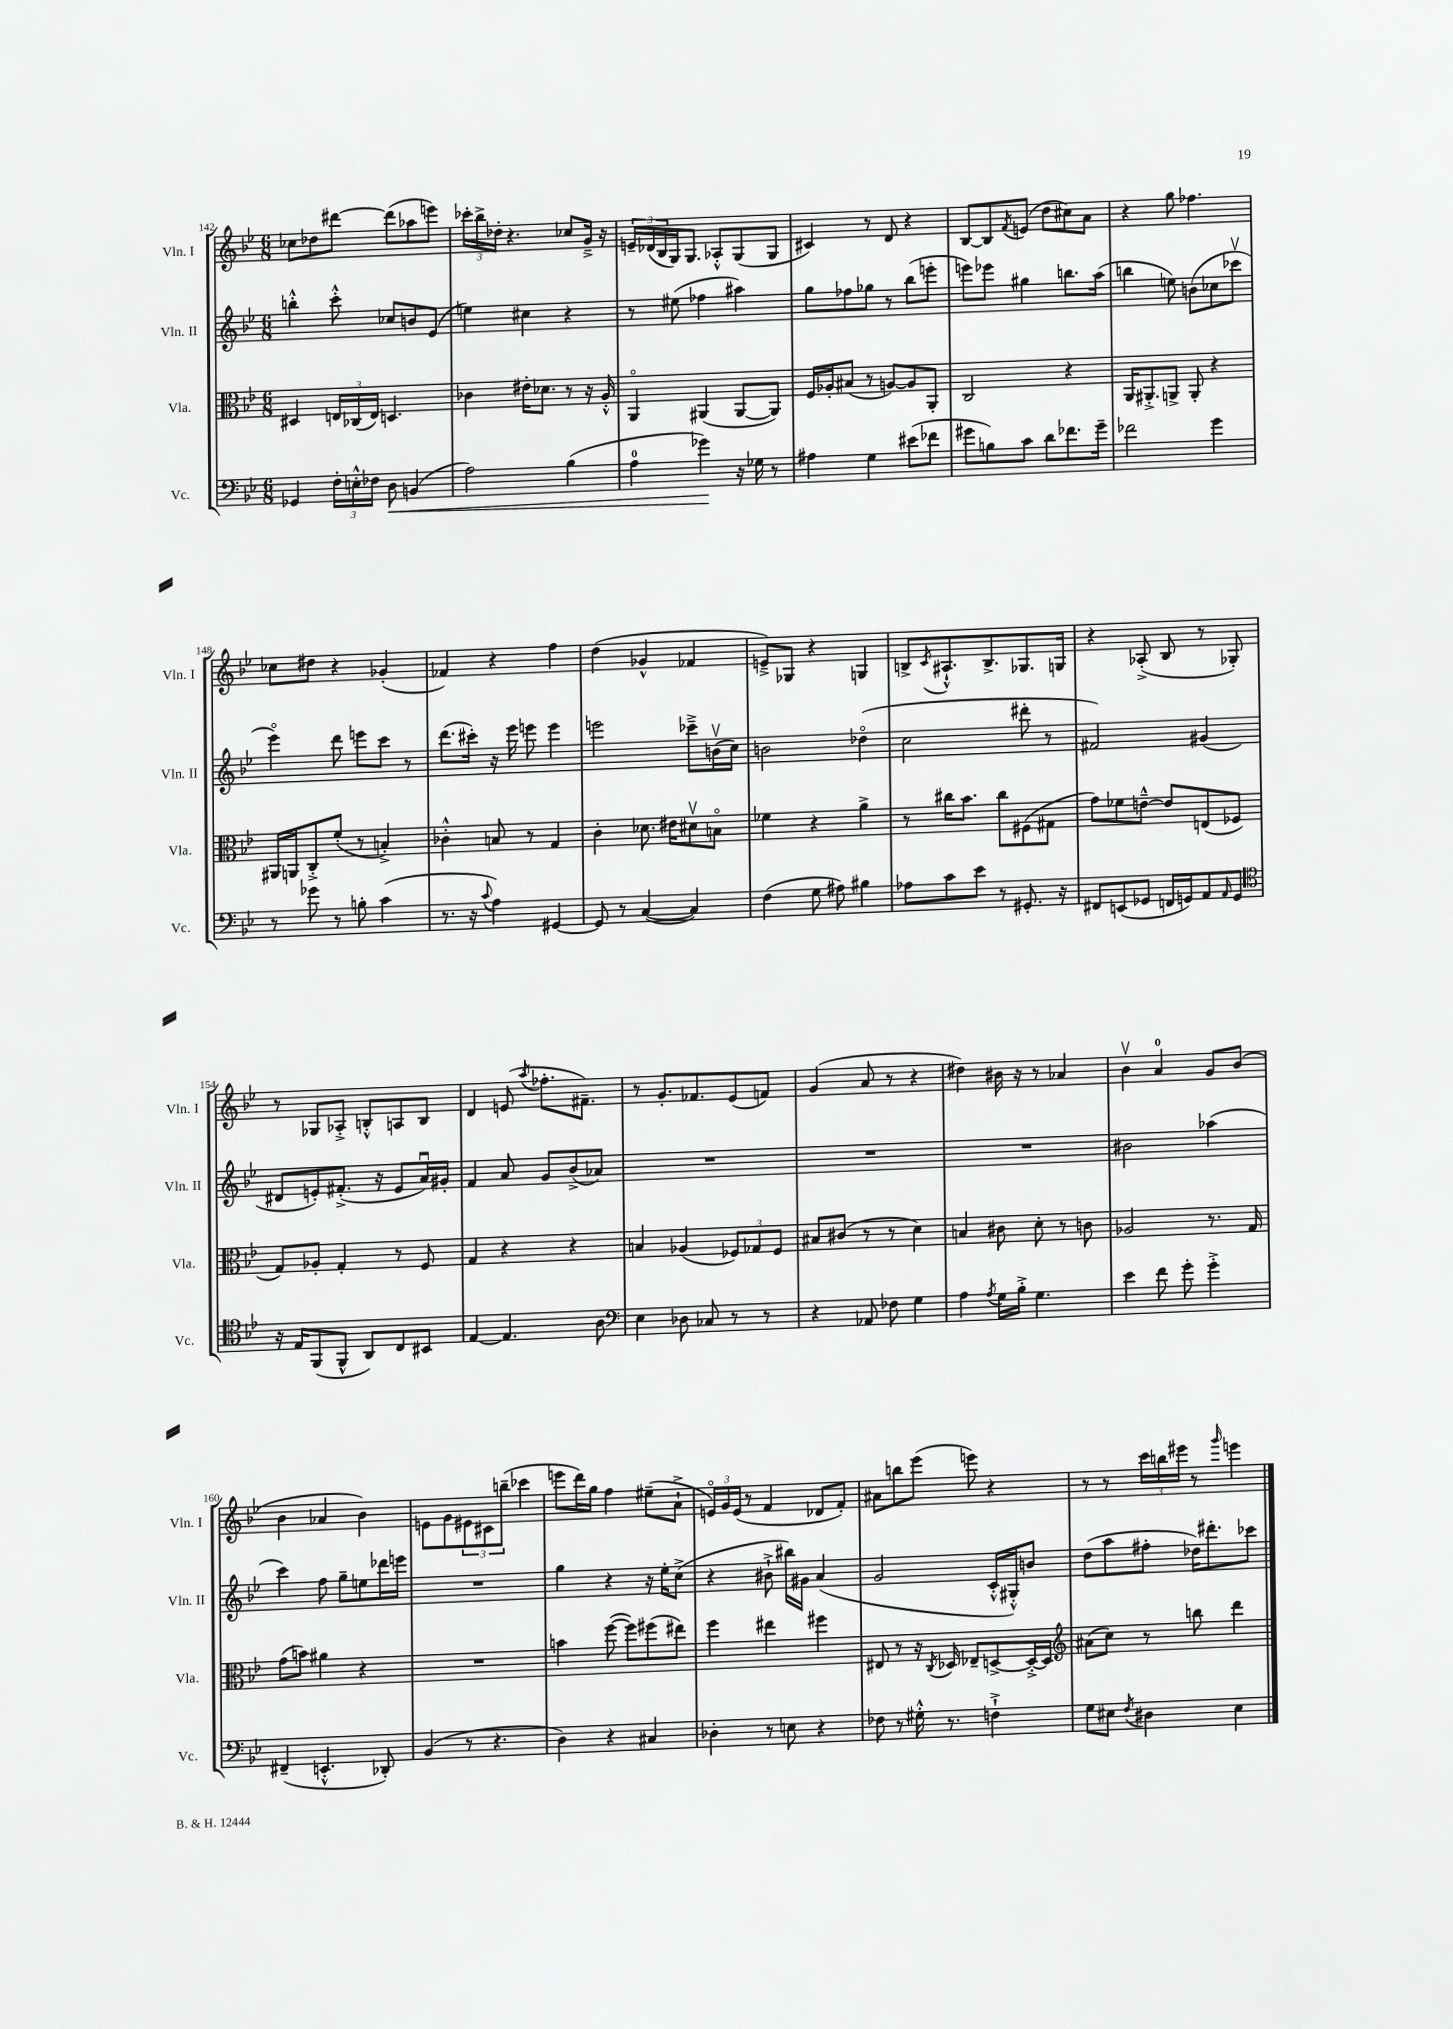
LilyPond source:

<<
\new StaffGroup <<
\new Staff = "s0" \with { instrumentName = "Vln. I" shortInstrumentName = "Vln. I" } {
    \clef treble \key bes \major \numericTimeSignature \time 6/8
    ces''8 des''8 dis'''8~ dis'''8( aes''8 e'''8) |
    \tuplet 3/2 { ces'''16-. bes''16-> des''16-. } r4. ces''8 g'16---> r16 |
    \tuplet 3/2 { e'16-- des'16( bes16 } g16) g8. aes8-.-^ g8( g8 |
    cis'4) r8 d'8 r4 |
    bes8~ bes8 \acciaccatura { f'8 } e'8( d''8 cis''8) a'8 |
    r4 g''8 fes''4. |
    ces''8 dis''8 r4 ges'4-.( |
    fes'4) r4 f''4 |
    d''4( ges'4-^ fes'4 |
    e'8--->) ges8 r4 g4 |
    b8-> \acciaccatura { c'8 } ais8.-!-^ b8.-> ges8. g16 |
    r4 aes8-.->( bes8 r8 ges8-.) |
    r8 ges8 aes8-.-> b8-.-^ a8 b8 |
    d'4 e'8( \acciaccatura { a''8 } fes''8.-. fis'8.--) |
    r8 g'8.-. fes'8. ees'8( f'8) |
    g'4( a'8 r8 r4 |
    dis''4) bis'16 r16 r8 aes'4 |
    bes'4\upbow a'4-0 g'8 bes'8( |
    bes'4 aes'4 bes'4) |
    e'8 g'8 \tuplet 3/2 { eis'8 cis'8 b''8--( } ces'''4 |
    e'''8 d'''16) g''16 f''4 eis''8--( a'8-!-> |
    \tuplet 3/2 { e'16\flageolet) g'16 e'16( } r8 f'4 des'8 f'8-.) |
    ais'8 b''8 ees'''8( e'''8) r4 |
    r8 r8 \tuplet 3/2 { c'''16 b''16 eis'''16 } r8 \grace { g'''16 } e'''4 \bar "|." |
}
\new Staff = "s1" \with { instrumentName = "Vln. II" shortInstrumentName = "Vln. II" } {
    \clef treble \key bes \major \numericTimeSignature \time 6/8
    b''4-.-^ c'''8-.-^ ces''8 b'8 ees'8( |
    e''4) cis''4 r4 |
    r8 eis''8( fes''4 ais''4) |
    g''8 fes''8 ges''8 r8 bes''8( e'''8-. |
    e'''8) ees'''8 gis''4 b''8. a''16( |
    b''4 e''8) b'8( ces''8 ces'''8\upbow |
    ees'''4\flageolet) d'''8 e'''8 c'''8 r8 |
    d'''8.( cis'''16-.) r16 ees'''16 e'''8 e'''4 |
    e'''2 ces'''8---> b'16\upbow( c''16) |
    b'2 des''4\flageolet( |
    c''2 dis'''8-. r8 |
    fis'2) gis'4( |
    dis'8 e'8-.) fis'8.-.->( r16 e'8 a'16\downbow) gis'16-. |
    f'4 a'8 g'8 bes'8->( aes'8) |
    R2. |
    R2. |
    R2. |
    bis'2 aes''4( |
    c'''4) f''8 g''8-- e''8 des'''16 e'''16 |
    R2. |
    g''4 r4 r16 ees''16-. c''8->( |
    r4 bis'8-!-> bis''16) gis'16 a'4( |
    g'2 c'16-.-^ gis16-.-^) b'8 |
    d''8( a''8 fis''8-. des''16) dis'''8.-. ces'''8 \bar "|." |
}
\new Staff = "s2" \with { instrumentName = "Vla." shortInstrumentName = "Vla." } {
    \clef alto \key bes \major \numericTimeSignature \time 6/8
    dis4 \tuplet 3/2 { e16 ces16( e16) } d4. |
    ces'4 eis'16-. des'8. r8 r16 a16-.-^ |
    a,4\flageolet ais,4( ais,8~ ais,8) |
    f16 aes16-. bis8( r8 a8~) a8 a,8-. |
    c2 r4 |
    a,16 ais,8.-.-> a,8-> a,8-. r4 |
    ais,16 a,16 c8-.-> f'8-.( r8 b4-.->) |
    ces'4-.-^ b8 r8 g4 |
    c'4-. des'8. eis'16 dis'8\upbow b8\flageolet |
    fes'4 r4 a'4-> |
    r8 cis''16 bes'8. cis''8 fis8( gis8 |
    g'8) fes'8 e'8~---^ e'8 e8( fes8 |
    g8) aes8-. g4-. r8 f8 |
    g4 r4 r4 |
    b4 aes4( \tuplet 3/2 { fes8) ges8 fes8 } |
    bis8 cis'8( r8 r8 d'4) |
    b4 cis'8 d'8-. r8 c'8 |
    aes2 r8. g16 |
    g'8( b'8) ais'4 r4 |
    R2. |
    b'4 f''8~( f''8) fis''8( eis''8) |
    f''4 eis''4 fis''4 |
    eis8 r8 r16 \acciaccatura { c8 } des16 ees8-- d8~-> d16~-.-> d16 |
    \clef treble ais'8( c''8) r8 b''8 d'''4 \bar "|." |
}
\new Staff = "s3" \with { instrumentName = "Vc." shortInstrumentName = "Vc." } {
    \clef bass \key bes \major \numericTimeSignature \time 6/8
    ges,4 \tuplet 3/2 { f16-. e16-.-^ fes16 } d8\< b,4( |
    a2) bes4( |
    a4-0 ges'4\!) r16 ges16 r8 |
    ais4 g4 eis'8( fes'8 |
    gis'8 b8) c'8 d'8 fes'8. gis'16-- |
    fes'2 g'4 |
    r8 ges'8 r8 b8-. c'4( |
    r8. r16 \appoggiatura { c'8 } a4) gis,4~ |
    gis,8 r8 c4~( c4) |
    f4( g8 ais8) bis4 |
    aes8 c'8 ees'8 r8 gis,8.-. r16 |
    fis,8 e,8( ges,8 f,16 g,16) a,8 \grace { a,16 } g,8 |
    \clef tenor r16 ees16 f,8( f,8-^ a,8) c8 bis,8 |
    ees4~ ees4. a8 |
    \clef bass ees4 des8 ces8 r8 r8 |
    r4 aes,8 fes8 g4 |
    a4 \acciaccatura { a8 } g16 bes16-.-> g4. |
    ees'4 f'8 g'8-. g'4-.-> |
    fis,4--( e,4.-.-^ des,8-.) |
    bes,4( r8 r4. |
    d4) r4 cis4 |
    des4-. r8 e8 r4 |
    fes8 r8 gis16-.-^ r8. f4-!-> |
    g8 eis8 \acciaccatura { f8 } dis4 eis4 \bar "|." |
}
>>
>>
\layout { \context { \Score currentBarNumber = #142 } }
